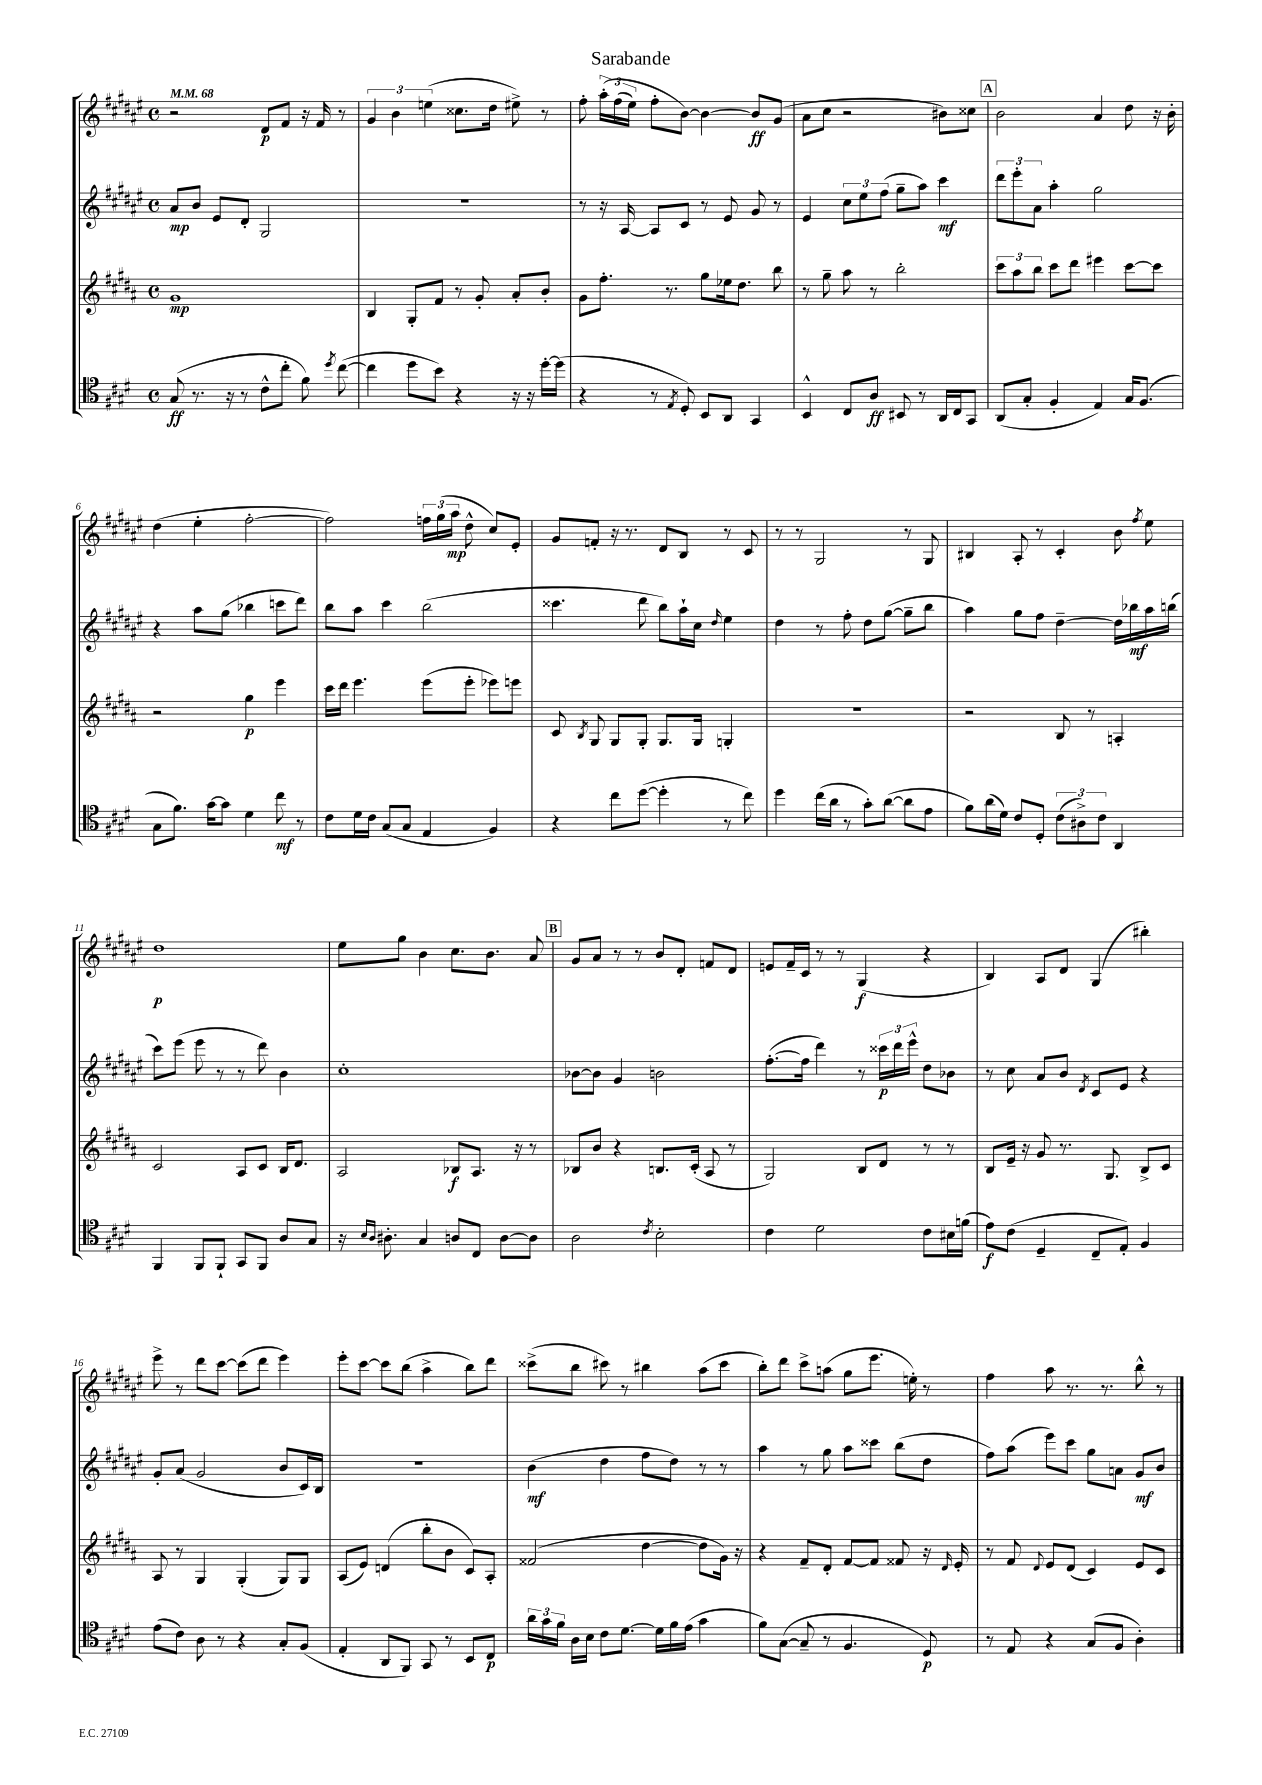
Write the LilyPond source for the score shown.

\header { title = "Sarabande" }
<<
\new StaffGroup <<
\new Staff = "s0" {
    \clef treble \key fis \major \defaultTimeSignature \time 4/4 \tempo 4 = 68
    \autoBeamOff r2 dis'8[\p fis'8] r16 fis'16 r8 |
    \tuplet 3/2 { gis'4 b'4 e''4( } cisis''8.[ dis''16] eis''8->) r8 |
    fis''8-. \tuplet 3/2 { ais''16[-.\( fis''16( eis''16]) } fis''8[-. b'8]~\) b'4~ b'8[\ff gis'8]( |
    ais'8[ cis''8] r2 bis'8[) cisis''8] |
    \mark \markup { \box "A" } b'2 ais'4 dis''8 r16 b'16-. |
    dis''4( eis''4-. fis''2~-. |
    fis''2) \tuplet 3/2 { f''16[ gis''16( ais''16]\mp } dis''8-^ cis''8[) eis'8]-. |
    gis'8[ f'8]-. r16 r8. dis'8[ b8] r8 cis'8 |
    r8 r8 gis2 r8 gis8 |
    bis4 ais8-. r8 cis'4-. b'8 \acciaccatura { fis''8 } eis''8 |
    dis''1\p |
    eis''8[ gis''8] b'4 cis''8.[ b'8.] ais'8 |
    \mark \markup { \box "B" } gis'8[ ais'8] r8 r8 b'8[ dis'8]-. f'8[ dis'8] |
    e'8[ fis'16-- cis'16] r8 r8 gis4\f( r4 |
    b4) ais8[ dis'8] gis4( bis''4-.) |
    eis'''8-> r8 dis'''8[ cis'''8]~ cis'''8[( dis'''8] eis'''4) |
    eis'''8[-. cis'''8]~ cis'''8[ b''8]( ais''4-> b''8[) dis'''8] |
    cisis'''8[->( b''8] cis'''8) r8 bis''4 ais''8[( cis'''8] |
    b''8[-.) dis'''8] cis'''8[-> a''8]( gis''8[ eis'''8.] e''16-.) r8 |
    fis''4 ais''8 r8. r8. b''8-^ r8 \bar "|." |
}
\new Staff = "s1" {
    \clef treble \key fis \major \defaultTimeSignature \time 4/4
    \autoBeamOff ais'8[\mp b'8] eis'8[ dis'8]-. gis2 |
    R1 |
    r8 r16 ais16~ ais8[ cis'8] r8 eis'8 gis'8 r8 |
    eis'4 \tuplet 3/2 { cis''8[ eis''8 fis''8]( } gis''8[-- ais''8]) cis'''4\mf |
    \mark \markup { \box "A" } \tuplet 3/2 { dis'''8[ eis'''8-. ais'8] } ais''4-. gis''2 |
    r4 ais''8[ gis''8]( bes''4 c'''8[ dis'''8]) |
    b''8[ ais''8] cis'''4 b''2( |
    cisis'''4. dis'''8 b''8[) ais''16-! cis''16] \grace { dis''16 } eis''4 |
    dis''4 r8 fis''8-. dis''8[ gis''8]~( gis''8[-- b''8] |
    ais''4) gis''8[ fis''8] dis''4~-- dis''16[ bes''16\mf ais''16 b''16]( |
    cis'''8[) eis'''8]( eis'''8 r8 r8 dis'''8) b'4 |
    cis''1-. |
    \mark \markup { \box "B" } bes'8[~ bes'8] gis'4 b'2 |
    fis''8.[~-.( fis''16] dis'''4) r8 \tuplet 3/2 { cisis'''16[\p dis'''16 eis'''16]-^ } dis''8[ bes'8] |
    r8 cis''8 ais'8[ b'8] \acciaccatura { dis'8 } cis'8[ eis'8] r4 |
    gis'8[-. ais'8]( gis'2 b'8[ cis'16) b16] |
    R1 |
    b'4\mf( dis''4 fis''8[ dis''8]) r8 r8 |
    ais''4 r8 gis''8 ais''8[ cisis'''8] b''8[( dis''8] |
    fis''8[) ais''8]( eis'''8[) cis'''8] gis''8[ a'8] gis'8[\mf b'8] \bar "|." |
}
\new Staff = "s2" {
    \clef treble \key b \major \defaultTimeSignature \time 4/4
    \autoBeamOff gis'1\mp |
    b4 gis8[-. fis'8] r8 gis'8-. ais'8[-. b'8]-. |
    gis'8[ fis''8.]-. r8. gis''8[ ees''16 dis''8.] b''8 |
    r8 gis''8-- ais''8 r8 b''2-. |
    \mark \markup { \box "A" } \tuplet 3/2 { cis'''8[ ais''8 b''8] } cis'''8[ dis'''8] eis'''4 cis'''8[~ cis'''8] |
    r2 gis''4\p e'''4 |
    cis'''16[ dis'''16] e'''4. e'''8[( e'''8]-. ees'''8[) e'''8] |
    cis'8 \acciaccatura { b8 } gis8 gis8[ gis8]-. gis8.[ gis16] g4-. |
    r1 |
    r2 b8 r8 a4-. |
    cis'2 ais8[ cis'8] b16[ dis'8.] |
    ais2 bes8[\f ais8.] r16 r8 |
    \mark \markup { \box "B" } bes8[ b'8] r4 b8.[ cis'16]-.( ais8 r8 |
    gis2) b8[ dis'8] r8 r8 |
    b8[ e'16]-- r16 gis'8 r8. gis8. b8[-> cis'8] |
    ais8 r8 gis4 gis4-.( gis8[) gis8] |
    ais8[( e'8]) d'4( b''8[-. b'8] cis'8[) ais8]-. |
    fisis'2( dis''4~ dis''8[ gis'16]) r16 |
    r4 fis'8[-- dis'8]-. fis'8[~ fis'8] fisis'8 r16 \grace { dis'16 } e'16-. |
    r8 fis'8 \appoggiatura { dis'8 } e'8[ dis'8]( cis'4) e'8[ cis'8] \bar "|." |
}
\new Staff = "s3" {
    \clef tenor \key e \major \defaultTimeSignature \time 4/4
    \autoBeamOff gis8\ff( r8. r16 r8 cis'8[-^ cis''8]-. fis'8) \acciaccatura { dis''8 } cis''8~( |
    cis''4 dis''8[ b'8]) r4 r16 r16 dis''16[~-. dis''16]( |
    r4 r8 \acciaccatura { e8 } dis8-.) b,8[ a,8] gis,4 |
    b,4-^ cis8[ a8]\ff bis,8 r8 a,16[ cis16 gis,8] |
    \mark \markup { \box "A" } a,8[( gis8]-. fis4-. e4) gis16[ fis8.]( |
    gis8[ fis'8.]) gis'16[~ gis'8] dis'4 cis''8\mf r8 |
    cis'8[ dis'16 cis'16] gis8[( gis8] e4 fis4) |
    r4 cis''8[ dis''8]~( dis''4-. r8 cis''8) |
    dis''4 cis''16[( a'16] r8 gis'8[-.) a'8]~( a'8[ e'8] |
    fis'8[) a'16( dis'16]) cis'8[ dis8]-. \tuplet 3/2 { cis'8[( ais8->) cis'8] } a,4 |
    fis,4 fis,8[ fis,8]-! gis,8[ fis,8] a8[ gis8] |
    r16 \grace { b16[ a16] } ais8.-. gis4 a8[ cis8] a8[~ a8] |
    \mark \markup { \box "B" } a2 \acciaccatura { cis'8 } b2-. |
    cis'4 dis'2 cis'8[ bis16 f'16]( |
    e'8[\f) cis'8]( dis4-- cis8[-- e8]-.) fis4 |
    e'8[( cis'8]) a8 r8 r4 gis8[-. fis8]( |
    e4-. a,8[ fis,8]) gis,8 r8 b,8[ cis8]\p |
    \tuplet 3/2 { a'16[ gis'16 fis'16] } a16[ b16] cis'8[ dis'8.]~ dis'16[ fis'16 e'16]( gis'4 |
    fis'8[) gis8]~( gis8-- r8 fis4. dis8\p) |
    r8 e8 r4 gis8[( fis8] a4-.) \bar "|." |
}
>>
>>
